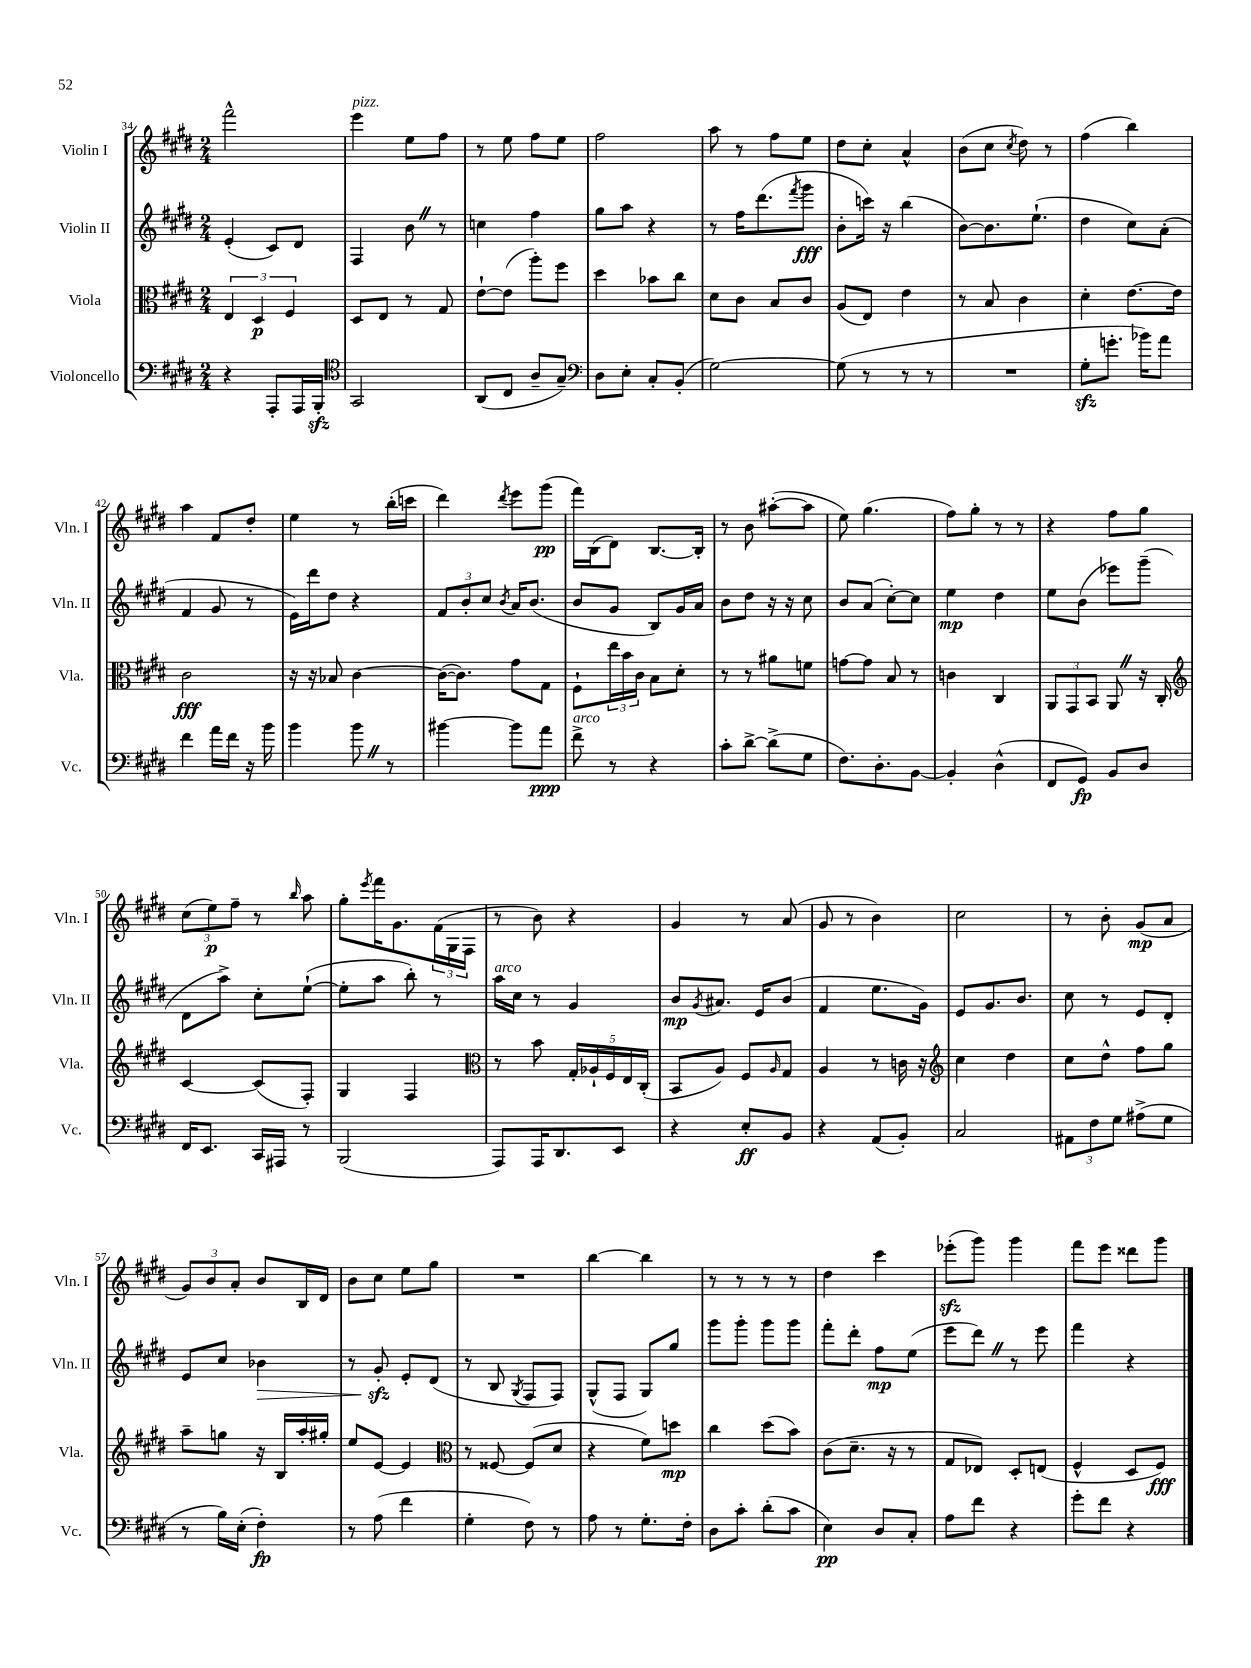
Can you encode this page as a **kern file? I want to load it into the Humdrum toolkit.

**kern	**kern	**kern	**kern
*staff4	*staff3	*staff2	*staff1
*clefF4	*clefC3	*clefG2	*clefG2
*k[f#c#g#d#]	*k[f#c#g#d#]	*k[f#c#g#d#]	*k[f#c#g#d#]
*M2/4	*M2/4	*M2/4	*M2/4
4r	6E/	(4e'/	2fff#^^\
.	6D#/	.	.
8AAA'/L	.	8c#/L)	.
.	6F#/	.	.
16AAA/L	.	8d#/J	.
16BBB'/JJ	.	.	.
=	=	=	=
*clefC4	*	*	*
2GG#/	8D#/L	4F#/	4eee\
.	8E/J	.	.
.	8r	8b\	8ee\L
.	8G#/	8r	8ff#\J
=	=	=	=
(8AA/L	[8e`\L	4cc\	8r
8C#/J	(8e\]J	.	8ee\
8A~/L	8aa'\L)	4ff#\	8ff#\L
8G#~/J)	8ff#\J	.	8ee\J
=	=	=	=
*clefF4	*	*	*
8D#\L	4dd#\	8gg#\L	2ff#\
8E'\J	.	8aa\J	.
8C#'/L	8b-\L	4r	.
(8BB'/J	8cc#\J	.	.
=	=	=	=
[2G#\)	8d#\L	8r	8aa\
.	8c#\J	16ff#\LK	8r
.	.	(8.ddd#\	.
.	8B/L	.	8ff#\L
.	.	8qfff#/	.
.	8c#/J	8ggg#\J	8ee\J
=	=	=	=
(8G#\]	(8A/L	8b'\L	8dd#\L
8r	8E/J)	16ccc\Jk)	8cc#'\J
.	.	16r	.
8r	4e\	(4bb\	4a^^/
8r	.	.	.
=	=	=	=
2r	8r	[8b\L)	(8b\L
.	8B/	8.b\]	8cc#\J
.	.	.	8qcc#/
.	4c#\	.	8dd#\)
.	.	(8.ee`\J	.
.	.	.	8r
=	=	=	=
8G#'\L	4d#'\	4dd#\	(4ff#\
8.g'\J	.	.	.
.	[8.e\L	8cc#\L)	4bb\)
16b-\LK)	.	.	.
8a\J	.	(8a'\J	.
.	16e\]Jk	.	.
=	=	=	=
4f#\	2c#\	4f#/	4aa\
16a\LL	.	8g#/	8f#/L
16f#\JJ	.	.	.
16r	.	8r	8dd#'/J
16b\	.	.	.
=	=	=	=
4b\	16r	16e\LL)	4ee\
.	16r	16ddd#\J	.
.	8B-/	8dd#\J	.
8b\	[4c#\	4r	8r
8r	.	.	(16bb'\LL
.	.	.	16ccc\JJ
=	=	=	=
[4b#\	(16c#\_LK	12f#/L	4ddd#\)
.	8.c#\]J)	.	.
.	.	12b'/	.
.	.	12cc#/J	.
.	.	8qb/	8qddd#/
8b#\]L	8g#\L	16a/LK	8eee\L
.	.	(8.b/J	.
8a\J	8G#\J	.	(8ggg#\J
=	=	=	=
8f#^\	8F#`\L	8b/L	16fff#\LL)
.	.	.	(16B\J
8r	24ee\L	8g#/J	8d#\J)
.	24b\	.	.
.	24c#\JJ	.	.
4r	8B\L	8B/L)	[8.B/L
.	8d#'\J	16g#/L	.
.	.	16a/JJ	16B'/]Jk
=	=	=	=
8c#'\L	8r	8b\L	8r
[8d#^\J	8r	8dd#\J	8b\
(8d#^\]L	8a#\L	16r	([8aa#'\L
.	.	16r	.
8G#\J	8f\J	8cc#\	8aa#\]J
=	=	=	=
8.F#\L)	[8g\L	8b/L	8ee\)
.	8g\]J	(8a/J	(4.gg#\
8.D#'\	.	.	.
.	8B/	[8cc#'\L)	.
[8BB\J	8r	8cc#\]J	.
=	=	=	=
4BB'/]	4c\	4ee\	8ff#\L)
.	.	.	8gg#'\J
(4D#^^\	4C#/	4dd#\	8r
.	.	.	8r
=	=	=	=
8FF#/L	12AA/L	8ee\L	4r
.	12GG#/	.	.
8GG#/J)	.	(8b\J	.
.	12BB/J	.	.
8BB/L	8AA/	8eee-\L)	8ff#\L
8D#/J	16r	(8ggg#~\J	8gg#\J
.	16C#'/	.	.
=	=	=	=
*	*clefG2	*	*
16FF#/LK	[4c#/	8d#\L	(12cc#\L
8.EE/J	.	.	.
.	.	.	12ee\)
.	.	8aa^\J)	.
.	.	.	12ff#~\J
16CC#/LL	(8c#/]L	8cc#'\L	8r
16AAA#/JJ	.	.	.
.	.	.	16qqbb/
8r	8F#'/J)	([8ee`\J	8aa\
=	=	=	=
(2BBB/	4G#/	8ee'\]L	8gg#'\L
.	.	.	8qeee/
.	.	8aa\J	16fff#\K
.	.	.	8.g#\
.	4F#/	8bb'\)	.
.	.	8r	(24f#\L
.	.	.	24G#\
.	.	.	24F#\JJ
=	=	=	=
*	*clefC3	*	*
8AAA/L)	8r	16aa\LL	8r
.	.	16cc#\JJ	.
16AAA/K	8b\	8r	8b\)
8.DD#/	.	.	.
.	20G#'/LL	4g#/	4r
.	20A-`/	.	.
.	20F#/	.	.
8EE/J	.	.	.
.	20E/	.	.
.	(20C#'/JJ	.	.
=	=	=	=
4r	8BB/L	8b/L	4g#/
.	.	8qg#/	.
.	8A/J)	8.a#/J	.
8E'/L	8F#/L	.	8r
.	.	16e/LK	.
.	16qqA/	.	.
8BB/J	8G#/J	(8b/J	(8a/
=	=	=	=
4r	4A/	4f#/	8g#/
.	.	.	8r
(8AA/L	8r	8.ee\L	4b\)
8BB'/J)	16c\	.	.
.	16r	16g#\Jk)	.
=	=	=	=
*	*clefG2	*	*
2C#/	4cc#\	8e/L	2cc#\
.	.	8.g#/	.
.	4dd#\	.	.
.	.	8.b/J	.
=	=	=	=
12AA#\L	8cc#\L	8cc#\	8r
12F#\	.	.	.
.	8dd#^^\J	8r	8b'\
12G#\J	.	.	.
(8A#^\L	8ff#\L	8e/L	(8g#/L
8G#\J	8gg#\J	8d#'/J	8a/J
=	=	=	=
8r	8aa~\L	8e/L	12g#/L)
.	.	.	12b/
16B\LL)	8gg\J	8cc#/J	.
.	.	.	12a'/J
(16E'\JJ	.	.	.
4F#'\)	16r	4b-\	8b/L
.	16B/LL	.	.
.	16aa'/	.	16B/L
.	16gg#'/JJ	.	16d#/JJ
=	=	=	=
8r	8ee/L	8r	8b\L
(8A\	[8e/J	8g#'/	8cc#\J
4f#\	4e/]	8e'/L	8ee\L
.	.	(8d#/J	8gg#\J
=	=	=	=
*	*clefC3	*	*
4G#'\	8r	8r	2r
.	[8F##/	8B/	.
.	.	8qG#/	.
8F#\)	(8F##/]L	8F#/L	.
8r	8d#/J	8F#/J)	.
=	=	=	=
8A\	4r	(8G#^^/L	[4bb\
8r	.	8F#/J	.
8.G#'\L	8f#\L)	8G#/L)	4bb\]
.	8dd\J	8gg#/J	.
16F#'\Jk	.	.	.
=	=	=	=
8D#\L	4cc#\	8ggg#\L	8r
8c#'\J	.	8ggg#'\J	8r
(8d#'\L	(8dd#\L	8ggg#\L	8r
8c#\J	8b\J)	8ggg#\J	8r
=	=	=	=
4E\)	(8c#\L	8fff#'\L	4dd#\
.	8.d#~\J	8ddd#'\J	.
8D#/L	.	8ff#\L	4ccc#\
.	16r	.	.
8C#'/J	8r	(8ee\J	.
=	=	=	=
8A\L	8G#/L	8eee\L	(8eee-'\L
8f#\J	8E-/J)	8ddd#\J)	8ggg#\J)
4r	8D#'/L	8r	4ggg#\
.	(8E/J	8eee\	.
=	=	=	=
8g#'\L	4F#^^/	4fff#\	8fff#\L
8f#\J	.	.	8eee\J
4r	8D#/L	4r	8ddd##\L
.	8F#/J)	.	8ggg#\J
==	==	==	==
*-	*-	*-	*-
